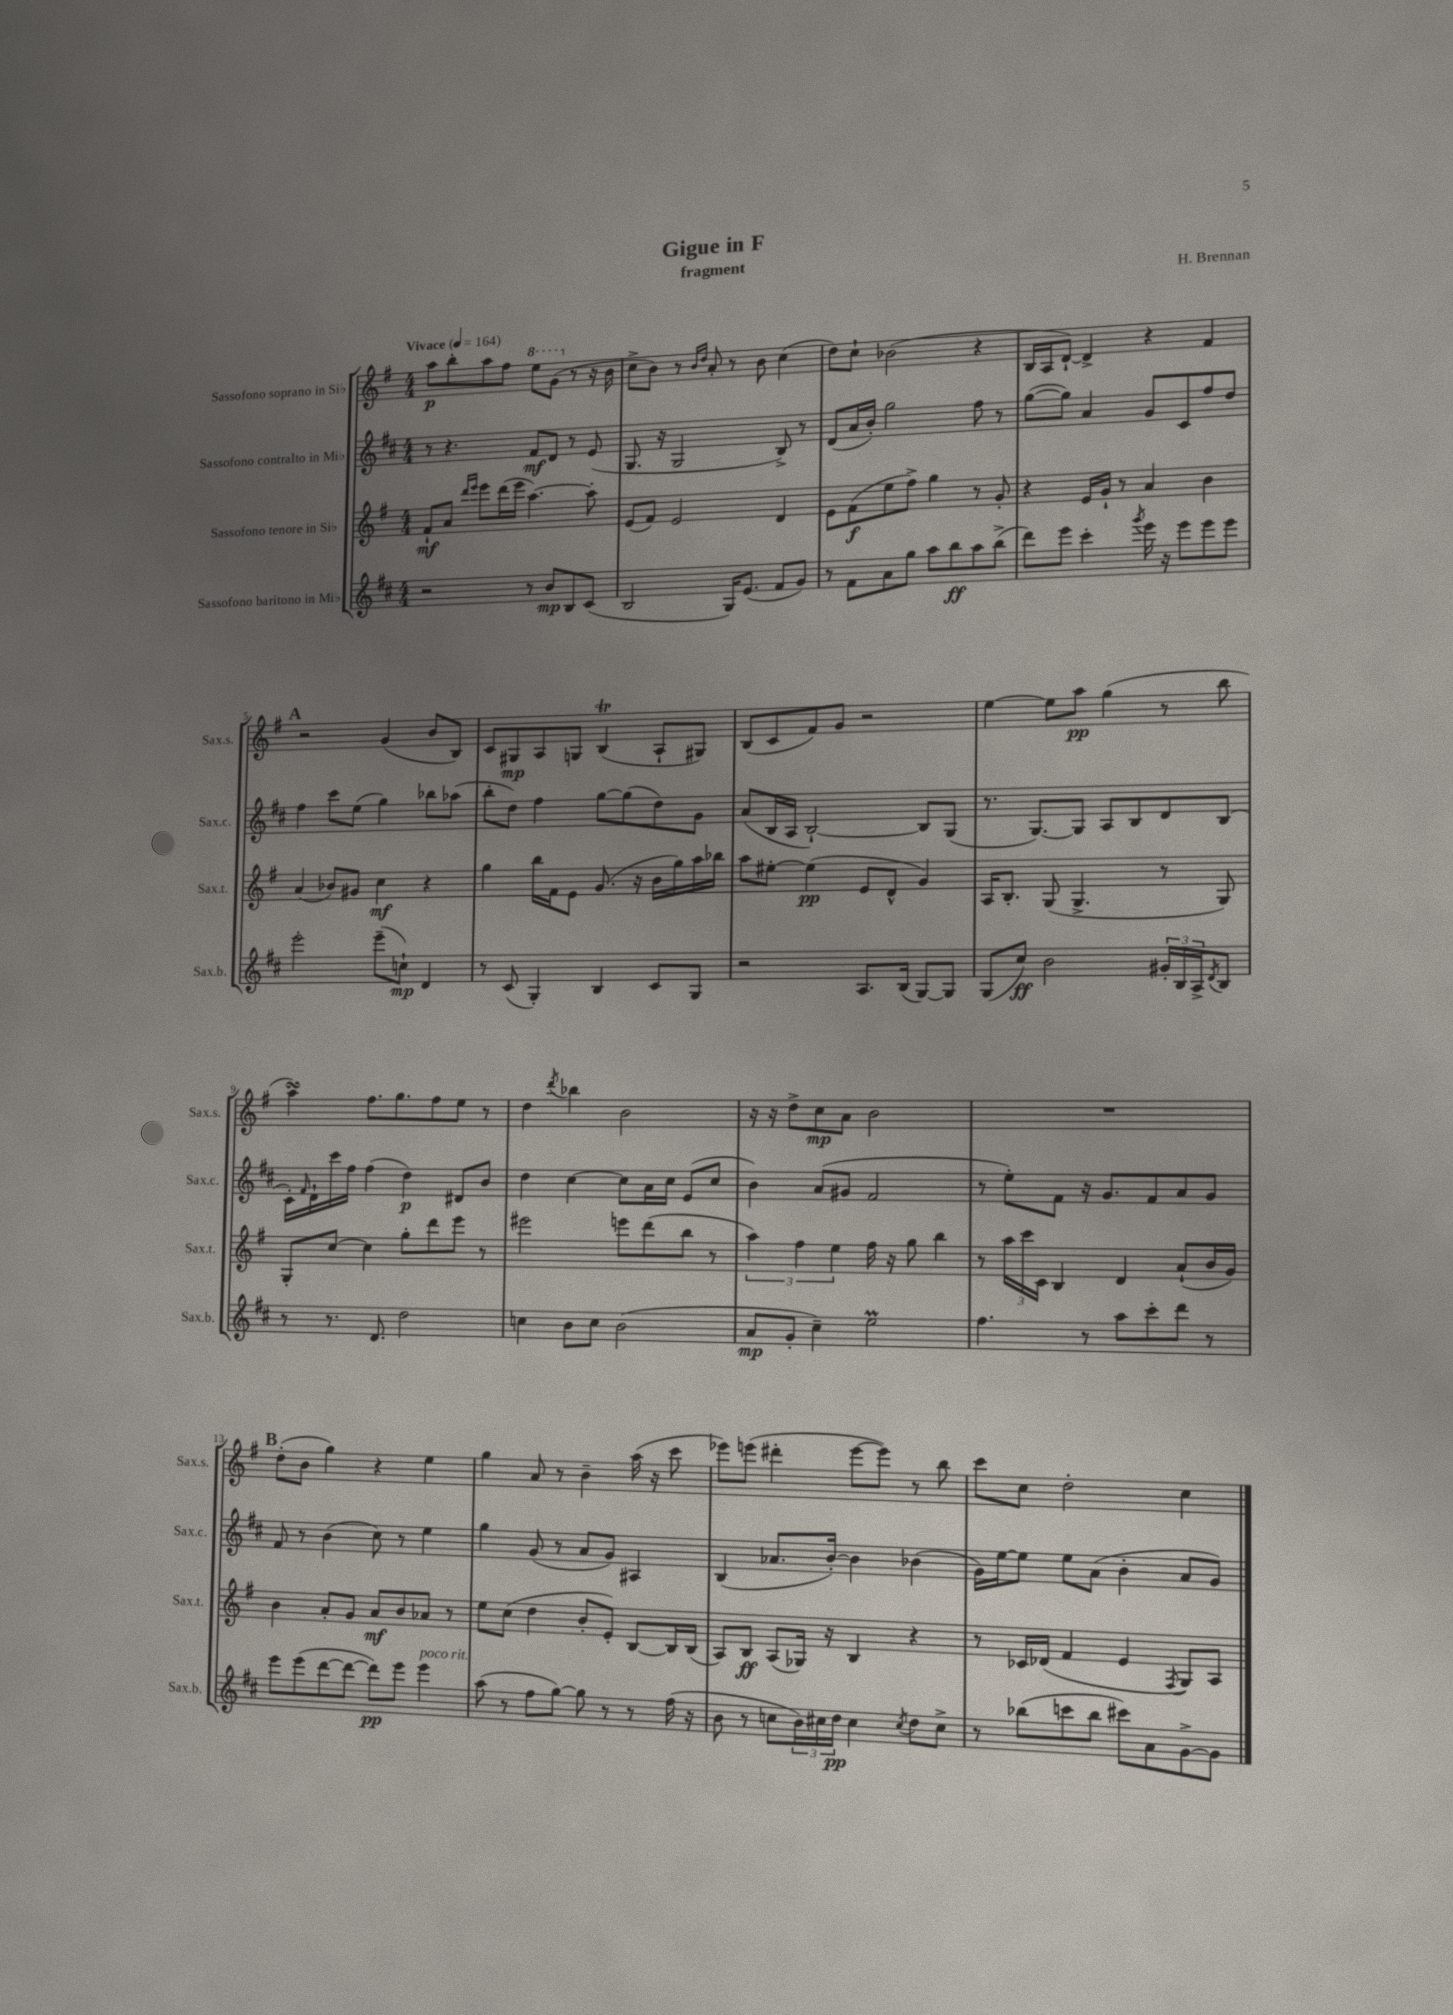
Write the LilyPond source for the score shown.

\header { title = "Gigue in F" composer = "H. Brennan" subtitle = "fragment" }
<<
\new StaffGroup <<
\new Staff = "s0" \with { instrumentName = "Sassofono soprano in Sib" shortInstrumentName = "Sax.s." } {
    \clef treble \key g \major \numericTimeSignature \time 4/4 \tempo "Vivace" 4 = 164
    a''8\p b''8-. a''8 fis''8 \ottava #1 e'''8 g''8( \ottava #0 r8 r16 b'16 |
    c''8-> b'8) r8 \grace { b'16 d''16 } a'8-. r8 b'8 c''4( |
    d''8) c''8-! bes'2( r4 |
    b16 a16 d'8~-!) d'4-> r4 fis'4 |
    \mark \markup { \bold "A" } r2 g'4( b'8 b8) |
    c'8 gis8\mp a8 g8 b4\trill( a8-! gis8) |
    b8( c'8 fis'8) g'8 r2 |
    e''4~ e''8 a''8\pp g''4( r8 b''8 |
    a''4\turn) fis''8. g''8. fis''8 e''8 r8 |
    d''4 \acciaccatura { d'''8 } bes''4 b'2 |
    r16 r16 d''8-> c''8\mp a'8 b'2 |
    R1 |
    \mark \markup { \bold "B" } d''8-.( b'8 g''4) r4 e''4 |
    g''4 a'8 r8 b'4-- a''16( r16 c'''8 |
    ees'''8) e'''8( dis'''4-. e'''8~ e'''8) r8 b''8 |
    c'''8 c''8 d''2-. c''4 \bar "|." |
}
\new Staff = "s1" \with { instrumentName = "Sassofono contralto in Mib" shortInstrumentName = "Sax.c." } {
    \clef treble \key d \major \numericTimeSignature \time 4/4
    r8 r4. fis'8\mf d'8 r8 e'8( |
    g8. r16 g2 b8->) r8 |
    d'8( a'16 b'16-.) g''2 fis''8 r8 |
    g''8~( g''8) a'4 g'8 cis'8 fis''8 d''8 |
    \mark \markup { \bold "A" } fis''4 cis'''8 e''8( g''4) bes''8 aes''8( |
    b''8-. d''8) fis''4 g''8~ g''8( d''8) g'8 |
    a'8( b16 a16 b2~-!) b8 g8( |
    r8. g8.~) g8 a8 b8 d'8 b8( |
    cis'16-.) \grace { fis'16 } d'16-! cis'''16 fis''16 fis''4( d''4\p) dis'8 b'8 |
    d''4 cis''4~ cis''8 a'16 cis''16 e'8( cis''8 |
    b'4) a'8( gis'8 fis'2 |
    r8 e''8-.) fis'8 r16 g'8. fis'8 a'8 g'8 |
    \mark \markup { \bold "B" } fis'8 r8 b'4( cis''8) r8 e''4 |
    g''4 g'8( r8 a'8 g'8) ais4 |
    b4( aes'8. b'16~-.) b'4 bes'4( |
    g'16) e''16~ e''8 e''8 a'8( b'4-. a'8 g'8) \bar "|." |
}
\new Staff = "s2" \with { instrumentName = "Sassofono tenore in Sib" shortInstrumentName = "Sax.t." } {
    \clef treble \key g \major \numericTimeSignature \time 4/4
    fis'8-!\mf a'8 \grace { d'''16 e'''16 } e'''8 d'''16( e'''16 a''4.~) a''8-. |
    e'8( fis'8) e'2 d'4 |
    e'8 fis'8\f( e''8 fis''8->) g''4 r8 g'8-. |
    r4 e'16 g'16-! r8 a'4 b'4 |
    \mark \markup { \bold "A" } a'4( bes'8) gis'8 c''4\mf r4 |
    g''4 b''16 fis'16 e'8 g'8.( r16 b'16 g''16) a''16 bes''16 |
    a''8 eis''8~-. eis''4\pp( e'8 d'8-^ g'4) |
    a16 b8.-. g8( g4.-> r8 g8) |
    g8-. c''8~ c''4 g''8-. d'''8 e'''8 r8 |
    eis'''2 e'''8 d'''8( b''8 r8 |
    \tuplet 3/2 { a''4) fis''4 e''4 } fis''16 r16 g''8 b''4 |
    r8 \tuplet 3/2 { a''16 c'''16 c'16 } b4 d'4 a'8-!( b'16 g'16) |
    \mark \markup { \bold "B" } b'4 a'8-. g'8 a'8\mf b'8 aes'8 r8 |
    e''8 c''8( d''4 b'8-. e'8-.) b8~ b16 b16( |
    a8) b8\ff a8( ges16) r16 b4 r4 |
    r8 ces'16 des'16( fis'4 e'4 \acciaccatura { fis8 } g8) a8 \bar "|." |
}
\new Staff = "s3" \with { instrumentName = "Sassofono baritono in Mib" shortInstrumentName = "Sax.b." } {
    \clef treble \key d \major \numericTimeSignature \time 4/4
    r2 r8 b'8\mp b8 cis'8( |
    b2 g16) e'8.( fis'8 g'8) |
    r8 fis'8 a'8 g''8 a''8 b''8\ff a''8 b''8->( |
    d'''8) e'''8 cis'''4-. \acciaccatura { g'''8 } e'''16 r16 e'''8 e'''8 e'''8 |
    \mark \markup { \bold "A" } e'''2-. e'''8--( c''8-!\mp) d'4 |
    r8 cis'8( g4-.) b4 cis'8 g8 |
    r2 a8. b16( g8~) g8 |
    g8( cis''8\ff) b'2 \tuplet 3/2 { gis'16-. b16 a16-> } \acciaccatura { d'8 } b8 |
    r8 r8. d'8. d''2 |
    c''4 b'8 c''8 b'2( |
    a'8\mp g'8-. cis''4--) e''2\prall |
    fis''4. r8 a''8 cis'''8-. d'''8 r8 |
    \mark \markup { \bold "B" } e'''8 e'''8( d'''8~ d'''8~ d'''8\pp) e'''8 e'''4^\markup { \italic "poco rit." } |
    a''8( r8 fis''8 g''8~) g''8 r8 r8 fis''16( r16 |
    b'8 r8 c''8 \tuplet 3/2 { b'16) cis''16 d''16\pp } cis''4 \acciaccatura { cis''8 } d''8 cis''8-> |
    r8 bes''8( c'''8 bes''8 cis'''8) a'8 g'8~-> g'8 \bar "|." |
}
>>
>>
